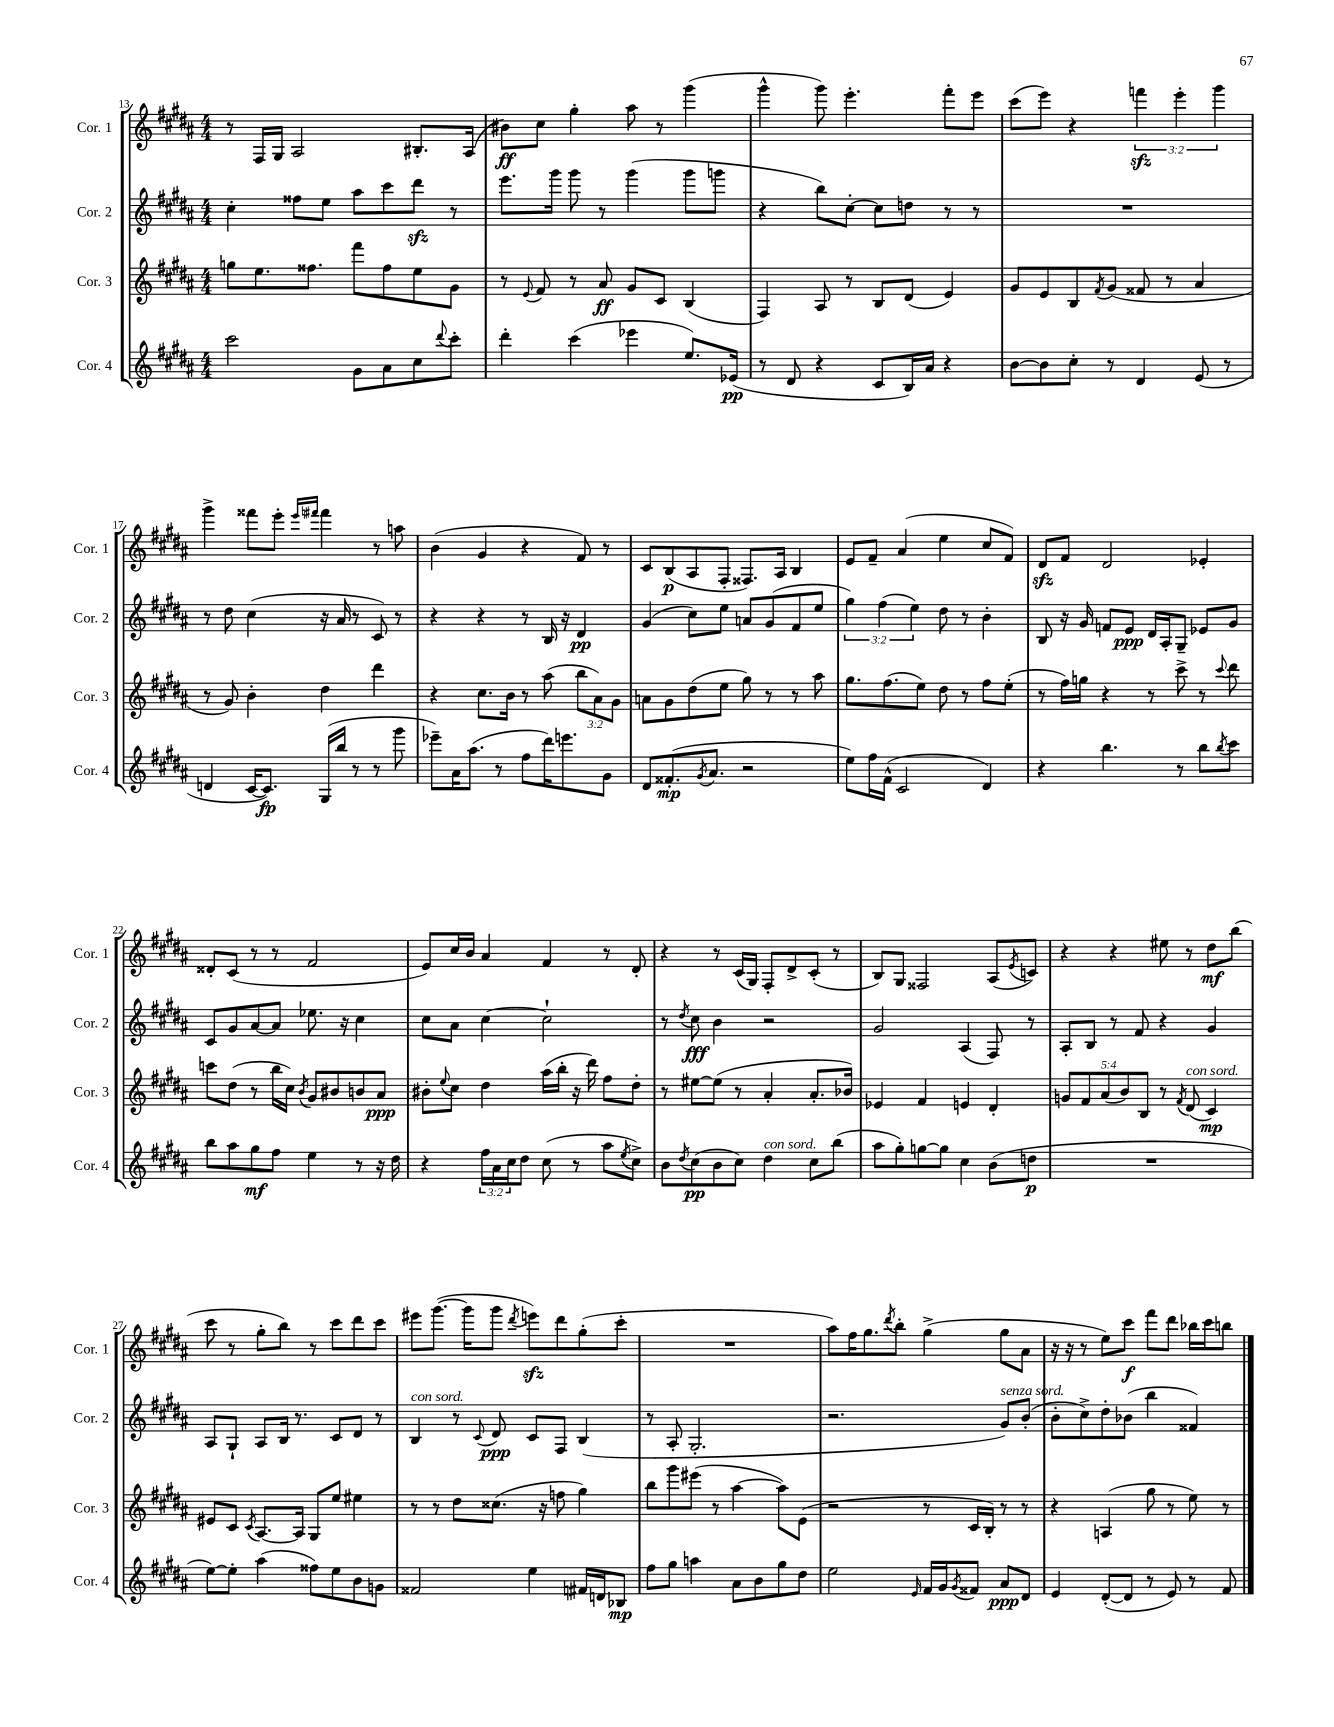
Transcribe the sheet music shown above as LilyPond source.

<<
\new StaffGroup <<
\new Staff = "s0" \with { instrumentName = "Cor. 1" shortInstrumentName = "Cor. 1" } {
    \clef treble \key b \major \numericTimeSignature \time 4/4 \override Staff.TupletNumber.text = #tuplet-number::calc-fraction-text
    r8 fis16 gis16 ais2 bis8.-. ais16( |
    bis'8\ff) cis''8 gis''4-. ais''8 r8 gis'''4( |
    gis'''4-^ gis'''8) e'''4.-. fis'''8-. e'''8 |
    cis'''8( e'''8) r4 \tuplet 3/2 { f'''4\sfz e'''4-. gis'''4 } |
    gis'''4-> fisis'''8 e'''8-. \grace { e'''16 fis'''16 } fis'''4 r8 a''8 |
    b'4( gis'4 r4 fis'8) r8 |
    cis'8 b8\p( ais8 fis8-. fisis8.) ais16 b4 |
    e'8 fis'8-- ais'4( e''4 cis''8 fis'8) |
    dis'8\sfz fis'8 dis'2 ees'4-. |
    disis'8-. cis'8( r8 r8 fis'2 |
    e'8) cis''16 b'16 ais'4 fis'4 r8 dis'8-. |
    r4 r8 cis'16( gis16) fis8-. dis'8-> cis'8-.( r8 |
    b8) gis8 fisis2 ais8( \acciaccatura { e'8 } c'8) |
    r4 r4 eis''8 r8 dis''8\mf b''8( |
    cis'''8 r8 gis''8-. b''8) r8 cis'''8 dis'''8 cis'''8 |
    eis'''8 gis'''8.~( gis'''16 gis'''8 \acciaccatura { dis'''8 } e'''8\sfz) dis'''8 gis''8-.( cis'''8-. |
    R1 |
    ais''8) fis''16 gis''8. \acciaccatura { dis'''8 } b''8-. gis''4->( gis''8 ais'8 |
    r16 r16 r8 e''8) cis'''8\f fis'''8 dis'''8 bes''16 cis'''16 b''8 \bar "|." |
}
\new Staff = "s1" \with { instrumentName = "Cor. 2" shortInstrumentName = "Cor. 2" } {
    \clef treble \key b \major \numericTimeSignature \time 4/4 \override Staff.TupletNumber.text = #tuplet-number::calc-fraction-text
    cis''4-. fisis''8 e''8 ais''8 cis'''8 dis'''8\sfz r8 |
    e'''8. gis'''16 gis'''8 r8 gis'''4( gis'''8 g'''8 |
    r4 b''8) cis''8~-. cis''8 d''8 r8 r8 |
    R1 |
    r8 dis''8 cis''4( r16 ais'16 r8 cis'8) r8 |
    r4 r4 r8 b16 r16 dis'4\pp |
    gis'4( cis''8) e''8 a'8 gis'8( fis'8 e''8 |
    \tuplet 3/2 { gis''4) fis''4( e''4) } dis''8 r8 b'4-. |
    b8 r16 gis'16 f'8 e'8\ppp dis'16 ais16-. gis8-- ees'8 gis'8 |
    cis'8 gis'8 ais'8~ ais'8 ees''8. r16 cis''4 |
    cis''8 ais'8 cis''4~ cis''2-! |
    r8 \acciaccatura { dis''8 } cis''8\fff b'4 r2 |
    gis'2 ais4( fis8) r8 |
    ais8-. b8 r8 fis'8 r4 gis'4 |
    ais8 gis8-! ais8 b16 r8. cis'8 dis'8 r8 |
    b4^\markup { \italic "con sord." } r8 \appoggiatura { cis'8 } dis'8\ppp cis'8 fis8 b4( |
    r8 ais8-. gis2.-. |
    r2. gis'8^\markup { \italic "senza sord." }) b'8-.( |
    b'8-. cis''8->) dis''8-. bes'8( b''4 fisis'4) \bar "|." |
}
\new Staff = "s2" \with { instrumentName = "Cor. 3" shortInstrumentName = "Cor. 3" } {
    \clef treble \key b \major \numericTimeSignature \time 4/4 \override Staff.TupletNumber.text = #tuplet-number::calc-fraction-text
    g''8 e''8. fisis''8. fis'''8 fisis''8 e''8 gis'8 |
    r8 \appoggiatura { e'8 } fis'8 r8 ais'8\ff gis'8 cis'8 b4( |
    fis4) ais8 r8 b8 dis'8( e'4) |
    gis'8 e'8 b8 \acciaccatura { fis'8 } gis'8( fisis'8 r8 ais'4 |
    r8 gis'8) b'4-. dis''4 dis'''4 |
    r4 cis''8. b'16 r8 ais''8( \tuplet 3/2 { b''8 ais'8) gis'8 } |
    a'8 gis'8 dis''8( e''8 gis''8) r8 r8 ais''8 |
    gis''8. fis''8.( e''8) dis''8 r8 fis''8 e''8-.( |
    r8 fis''16) g''16 r4 r8 cis'''8-> r8 \appoggiatura { cis'''8 } dis'''8 |
    c'''8 dis''8( r8 b''16 cis''16) \acciaccatura { b'8 } gis'8 bis'8 b'8 ais'8\ppp |
    bis'8-. \appoggiatura { e''8 } cis''8 dis''4 ais''16( b''16-. r16 dis'''16) fis''8 dis''8-. |
    r8 eis''8~ eis''8( r8 ais'4-. ais'8.-. bes'16) |
    ees'4 fis'4 e'4 dis'4-. |
    \tuplet 5/4 { g'8 fis'8 ais'8( b'8) b8 } r8 \acciaccatura { fis'8 } dis'8^\markup { \italic "con sord." }( cis'4\mp) |
    eis'8 cis'8 \acciaccatura { cis'8 } ais8.~ ais16 gis8 e''8 eis''4 |
    r8 r8 dis''8 cisis''8.( r16 f''8 gis''4) |
    b''8 gis'''8 eis'''8( r8 ais''4~ ais''8) e'8( |
    r2 r8 cis'16 b16-.) r8 r8 |
    r4 a4( gis''8 r8 e''8) r8 \bar "|." |
}
\new Staff = "s3" \with { instrumentName = "Cor. 4" shortInstrumentName = "Cor. 4" } {
    \clef treble \key b \major \numericTimeSignature \time 4/4 \override Staff.TupletNumber.text = #tuplet-number::calc-fraction-text
    cis'''2 gis'8 ais'8 cis''8 \appoggiatura { dis'''8 } cis'''8-. |
    dis'''4-. cis'''4( ees'''4 e''8.) ees'16\pp( |
    r8 dis'8 r4 cis'8 b16) ais'16 r4 |
    b'8~ b'8 cis''8-. r8 dis'4 e'8( r8 |
    d'4 cis'16~ cis'8.\fp) gis16( b''16 r8 r8 gis'''8 |
    ees'''8--) ais'16 ais''8.( r8 fis''8 dis'''16) e'''8. gis'8 |
    dis'8 fisis'8.-.\mp( \acciaccatura { gis'8 } ais'8. r2 |
    e''8) fis''16 fis'16-^( cis'2 dis'4) |
    r4 b''4. r8 b''8 \acciaccatura { b''8 } cis'''8 |
    b''8 ais''8 gis''8\mf fis''8 e''4 r8 r16 dis''16 |
    r4 \tuplet 3/2 { fis''16 ais'16 cis''16 } dis''8 cis''8( r8 ais''8 \acciaccatura { e''8 } cis''8->) |
    b'8 \acciaccatura { dis''8 } cis''8\pp( b'8 cis''8) dis''4^\markup { \italic "con sord." } cis''8 b''8( |
    ais''8 gis''8-.) g''8~ g''8 cis''4 b'8( d''8\p |
    R1 |
    e''8~) e''8-. ais''4( fisis''8) e''8 b'8 g'8 |
    fisis'2 e''4 fis'16 d'16 bes8\mp |
    fis''8 gis''8 a''4 ais'8 b'8 gis''8 dis''8 |
    e''2 \grace { e'16 } fis'16 gis'16 \acciaccatura { gis'8 } fisis'8 ais'8\ppp dis'8 |
    e'4 dis'8~-.( dis'8 r8 e'8) r8 fis'8 \bar "|." |
}
>>
>>
\layout { \context { \Score currentBarNumber = #13 } }
